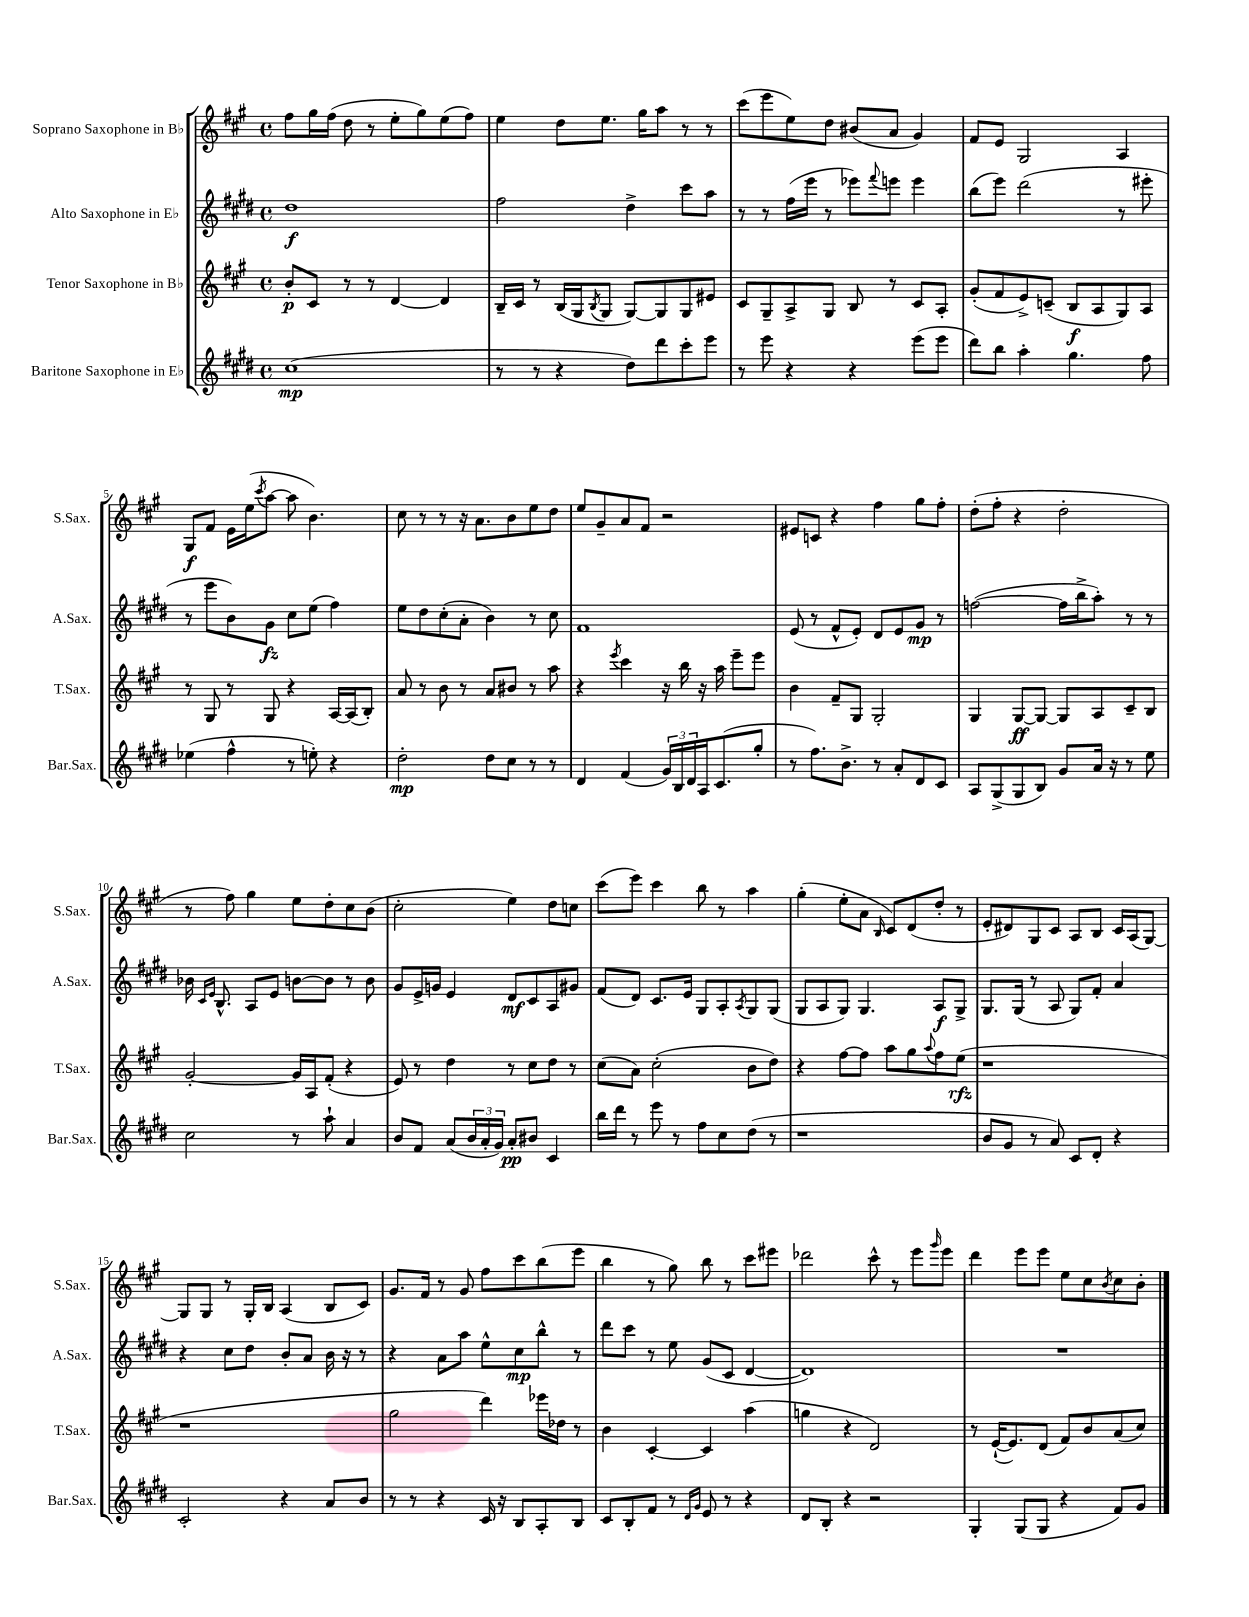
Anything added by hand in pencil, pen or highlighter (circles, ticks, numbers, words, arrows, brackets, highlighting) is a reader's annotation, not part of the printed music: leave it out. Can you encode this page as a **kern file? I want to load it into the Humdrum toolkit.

**kern	**kern	**kern	**kern
*staff4	*staff3	*staff2	*staff1
*clefG2	*clefG2	*clefG2	*clefG2
*k[f#c#g#d#]	*k[f#c#g#]	*k[f#c#g#d#]	*k[f#c#g#]
*M4/4	*M4/4	*M4/4	*M4/4
*met(c)	*met(c)	*met(c)	*met(c)
(1cc#	8b'/L	1dd#	8ff#\L
.	8c#/J	.	16gg#\L
.	.	.	(16ff#\JJ
.	8r	.	8dd\
.	8r	.	8r
.	[4d/	.	8ee'\L
.	.	.	8gg#\)
.	4d/]	.	(8ee\
.	.	.	8ff#\J)
=	=	=	=
8r	16B~/LL	2ff#\	4ee\
.	16c#/JJ	.	.
8r	8r	.	.
4r	(16B/LL	.	8dd\L
.	16G#/J	.	.
.	8qB/	.	.
.	8G#/J	.	8.ee\J
8dd#\L)	[8G#/L)	4dd#^\	.
.	.	.	16gg#\LK
8ddd#\	8G#/]	.	8aa\J
8ccc#'\	8G#/	8ccc#\L	8r
8eee\J	8e#/J	8aa\J	8r
=	=	=	=
8r	8c#/L	8r	(8ccc#\L
8eee\	8G#~/	8r	8eee\
4r	8A^/	(16ff#\LL	8ee\)
.	.	16eee\JJ	.
.	8G#/J	8r	8dd\J
4r	8B/	8eee-\L)	(8b#/L
.	.	8qqfff#/	.
.	8r	8eee\J	8a/J
(8eee\L	8c#/L	4eee\	4g#/)
8eee\J	8A'/J	.	.
=	=	=	=
8ddd#\L)	(8g#'/L	(8bb\L	8f#/L
8bb\J	8f#/	8eee\J)	8e/J
4aa'\	8e^/)	(2ddd#\	2G#/
.	(8c~/J	.	.
4.gg#\	8B/L	.	.
.	8A/	.	.
.	8G#/)	8r	4A/
8ff#\	8A/J	8eee#'\	.
=	=	=	=
(4ee-\	8r	8r	8G#/L
.	8G#/	8eee\L	8f#/J
4ff#^^\	8r	8b\)	16e\LL
.	.	.	(16ee\J
.	.	.	8qccc#/
.	8G#/	8g#\J	[8aa\J
8r	4r	8cc#\L	8aa\]
8ee'\)	.	(8ee\J	4.b\)
4r	[16A/LL	4ff#\)	.
.	(16A/]J	.	.
.	8B'/J)	.	.
=	=	=	=
2dd#'\	8a/	8ee\L	8cc#\
.	8r	8dd#\	8r
.	8b\	(8cc#'\	8r
.	8r	8a'\J	16r
.	.	.	8.a\L
8dd#\L	8a/L	4b\)	.
8cc#\J	8b#/J	.	8b\
8r	8r	8r	8ee\
8r	8aa\	8cc#\	8dd\J
=	=	=	=
4d#/	4r	1f#	8ee/L
.	.	.	8g#~/
.	8qeee/	.	.
(4f#/	4ccc#\	.	8a/
.	.	.	8f#/J
24g#/LL)	16r	.	2r
24B/	.	.	.
.	16bb\	.	.
24d#/	.	.	.
16A/J	16r	.	.
(8.c#/	16aa\	.	.
.	8eee~\L	.	.
8gg#'/J	8eee\J	.	.
=	=	=	=
8r	4b\	(8e/	8e#/L
8.ff#\L)	.	8r	8c/J
.	8f#~/L	8f#^^/L	4r
8.b^\J	.	.	.
.	8G#/J	8e'/J)	.
8r	2G#'/	8d#/L	4ff#\
8a'/L	.	8e/	.
8d#/	.	8g#/J	8gg#\L
8c#/J	.	8r	8ff#'\J
=	=	=	=
8A/L	4G#/	([2ff\	(8dd'\L
(8G#^/	.	.	8ff#'\J
8G#/	[8G#/L	.	4r
8B/J)	8G#/_J	.	.
8g#/L	8G#/]L	16ff\]LL	2dd'\
.	.	16bb^\J	.
16a/Jk	8A/	8aa'\J)	.
16r	.	.	.
8r	8c#~/	8r	.
8ee\	8B/J	8r	.
=	=	=	=
2cc#\	[2g#'/	16b-\	8r
.	.	16qqc#/LL	.
.	.	16qqe/JJ	.
.	.	8.B^^/	.
.	.	.	8ff#\)
.	.	8A/L	4gg#\
.	.	8e/J	.
8r	16g#/]LL	[8b\L	8ee\L
.	16A/J	.	.
8aa`\	(8f#'/J	8b\]J	8dd'\
4a/	4r	8r	8cc#\
.	.	8b\	(8b\J
=	=	=	=
8b/L	8e/)	8g#/L	2cc#'\
8f#/J	8r	16e^/L	.
.	.	16g/JJ	.
(8a/L	4dd\	4e/	.
24b/L	.	.	.
24a'/	.	.	.
24g#/JJ)	.	.	.
8a'/L	8r	8d#/L	4ee\)
8b#/J	8cc#\L	8c#/	.
4c#/	8dd\J	8A/	8dd\L
.	8r	8g#/J	8cc\J
=	=	=	=
16bb\LL	(8cc#\L	(8f#/L	(8ccc#\L
16ddd#\JJ	.	.	.
8r	8a\J)	8d#/J)	8eee\J)
8eee\	(2cc#'\	8.c#/L	4ccc#\
8r	.	.	.
.	.	16e/Jk	.
8ff#\L	.	8G#/L	8bb\
8cc#\	.	8A'/	8r
.	.	8qA/	.
(8dd#\J	8b\L	8G#/	4aa\
8r	8dd\J)	(8G#/J	.
=	=	=	=
1r	4r	8G#/L	(4gg#'\
.	.	8A/	.
.	[8ff#\L	8G#/J)	8ee'\L
.	8ff#\]J	4.G#/	8a\J
.	.	.	16qqB/
.	8aa\L	.	8c#/L)
.	8gg#\	.	(8d/
.	8qqaa/	.	.
.	8ff#\	8A/L	8dd'/J
.	(8ee\J	8G#^/J	8r
=	=	=	=
8b/L	1r	8.G#/L	8e'/L
8g#/J	.	.	8d#/)
.	.	(16G#/Jk	.
8r	.	8r	8G#/
8a/)	.	8A/	8c#/J
8c#/L	.	8G#/L)	8A/L
8d#'/J	.	8f#'/J	8B/J
4r	.	4a/	16c#/LL
.	.	.	(16A/J
.	.	.	[8G#/J)
=	=	=	=
2c#'/	1r	4r	8G#/]L
.	.	.	8G#/J
.	.	8cc#\L	8r
.	.	8dd#\J	16G#'/LL
.	.	.	16B/JJ
4r	.	8b'/L	(4A/
.	.	8a/J	.
8a/L	.	16b\	8B/L
.	.	16r	.
8b/J	.	8r	8c#/J)
=	=	=	=
8r	2gg#\	4r	8.g#/L
8r	.	.	.
.	.	.	16f#/Jk
4r	.	8a\L	8r
.	.	8aa\J	8g#/
16c#/	4ddd\)	8ee^^\L	8ff#\L
16r	.	.	.
8B/L	.	8cc#\	8ccc#\
8A'/	16eee-\LL	8bb^^\J	(8bb\
.	16dd-\JJ	.	.
8B/J	8r	8r	8eee\J
=	=	=	=
8c#/L	4b\	8ddd#\L	4bb\
8B'/	.	8ccc#\J	.
8f#/J	[4c#'/	8r	8r
8r	.	8ee\	8gg#\)
16qqd#/LL	.	.	.
16qqg#/JJ	.	.	.
8e/	4c#/]	(8g#/L	8bb\
8r	.	8c#/J	8r
4r	(4aa\	[4d#/	8ccc#\L
.	.	.	8eee#\J
=	=	=	=
8d#/L	4gg\	1d#])	2ddd-\
8B'/J	.	.	.
4r	4r	.	.
2r	2d/)	.	8ccc#^^\
.	.	.	8r
.	.	.	8eee\L
.	.	.	16qqggg#/
.	.	.	8eee\J
=	=	=	=
4G#'/	8r	1r	4ddd\
.	([16e`/LK	.	.
.	8.e/])	.	.
(8G#/L	.	.	8eee\L
8G#/J	(8d/J	.	8eee\J
4r	8f#/L)	.	8ee\L
.	8b/	.	8cc#\
.	.	.	8qb/
8f#/L)	(8a/	.	8cc#\
8g#/J	8cc#/J)	.	8b'\J
==	==	==	==
*-	*-	*-	*-
